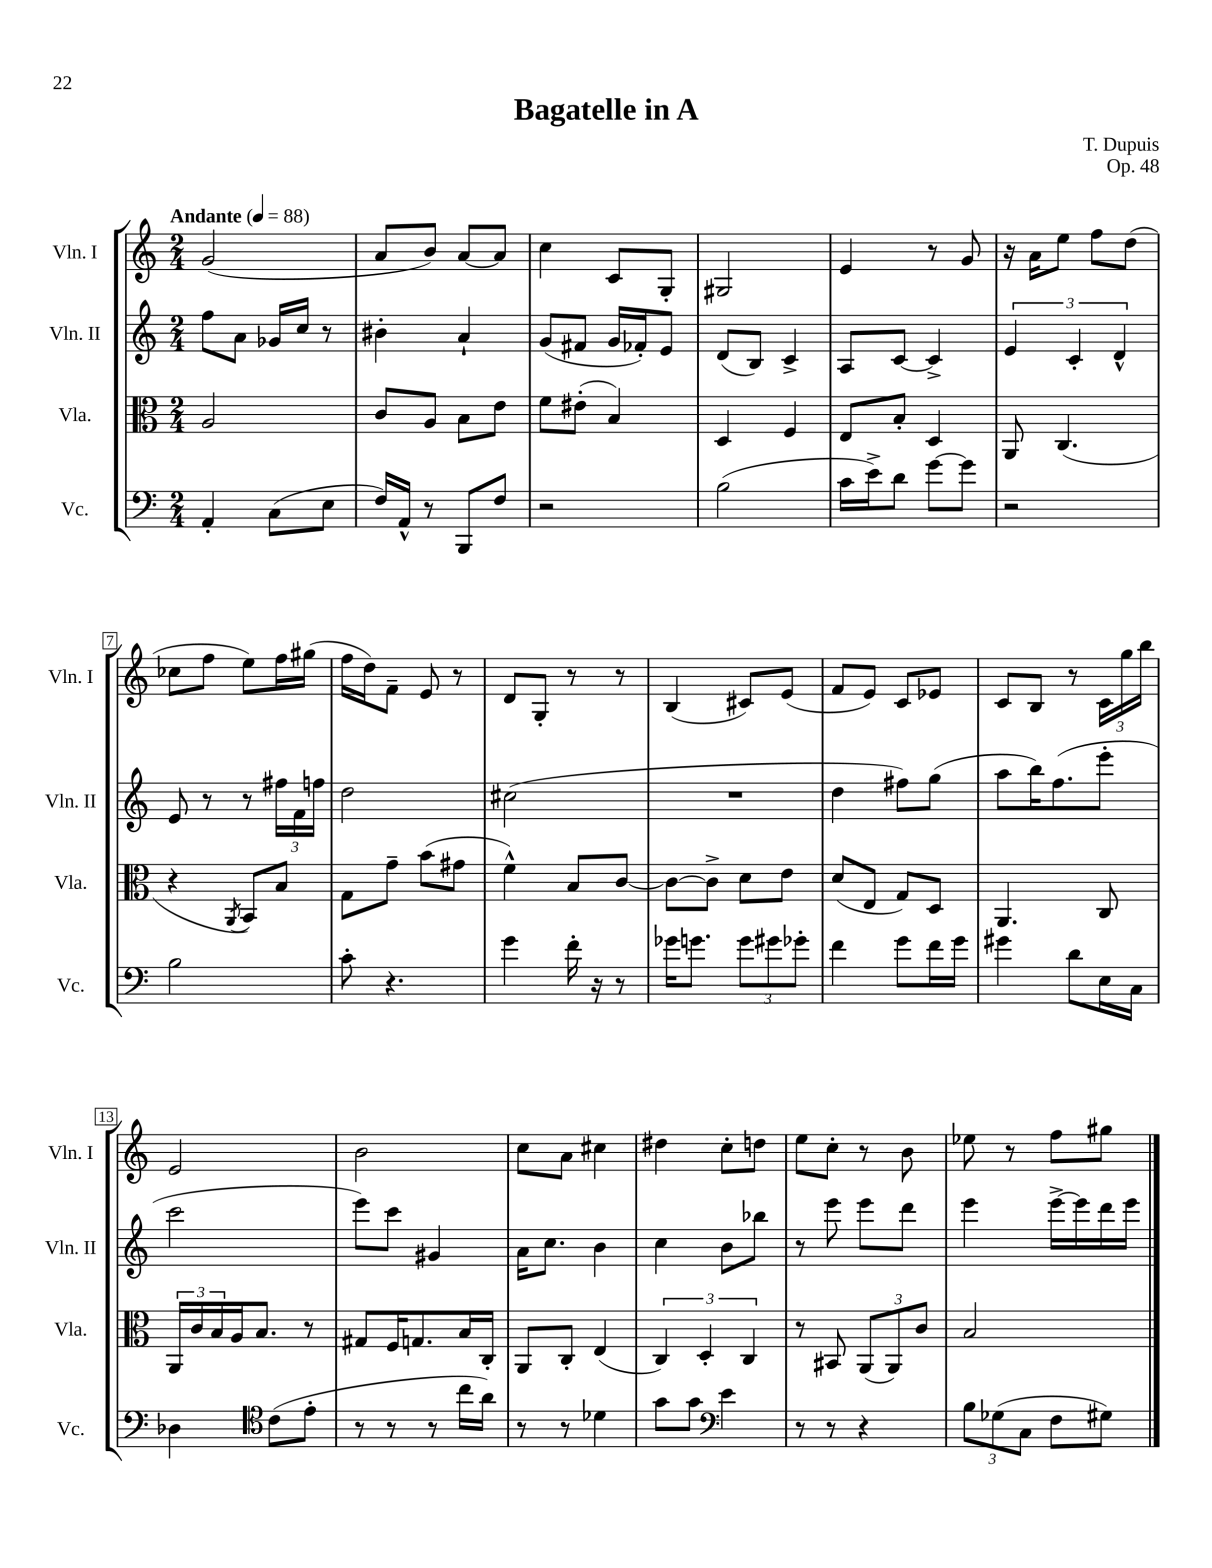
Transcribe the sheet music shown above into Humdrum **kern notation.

**kern	**kern	**kern	**kern
*staff4	*staff3	*staff2	*staff1
*clefF4	*clefC3	*clefG2	*clefG2
*k[]	*k[]	*k[]	*k[]
*M2/4	*M2/4	*M2/4	*M2/4
*MM88	*MM88	*MM88	*MM88
4AA'/	2A/	8ff\L	(2g/
.	.	8a\J	.
(8C\L	.	16g-/LL	.
.	.	16cc/JJ	.
8E\J	.	8r	.
=	=	=	=
16F/LL)	8c/L	4b#'\	8a/L
16AA^^/JJ	.	.	.
8r	8A/J	.	8b/J)
8BBB/L	8B\L	4a`/	[8a/L
8F/J	8e\J	.	8a/]J
=	=	=	=
2r	8f\L	(8g/L	4cc\
.	(8e#'\J	8f#/J	.
.	4B/)	16g/LL	8c/L
.	.	16f-'/J)	.
.	.	8e/J	8G'/J
=	=	=	=
(2B\	4D/	(8d/L	2G#/
.	.	8B/J)	.
.	4F/	4c^/	.
=	=	=	=
16c\LL	8E/L	8A/L	4e/
16e^\J)	.	.	.
8d\J	8B'/J	[8c/J	.
[8g\L	4D/	4c^/]	8r
8g\]J	.	.	8g/
=	=	=	=
2r	8AA/	6e/	16r
.	.	.	16a\LK
.	(4.C/	.	8ee\J
.	.	6c'/	.
.	.	.	8ff\L
.	.	6d^^/	.
.	.	.	(8dd\J
=	=	=	=
2B\	4r	8e/	8cc-\L
.	.	8r	8ff\J
.	8qAA/	.	.
.	8BB/L)	8r	8ee\L)
.	8B/J	24ff#\LL	16ff\L
.	.	24f\	.
.	.	.	(16gg#\JJ
.	.	24ff\JJ	.
=	=	=	=
8c'\	8G\L	2dd\	16ff\LL
.	.	.	16dd\J)
4.r	8g~\J	.	8f~\J
.	(8b\L	.	8e/
.	8g#\J	.	8r
=	=	=	=
4g\	4f^^\)	(2cc#\	8d/L
.	.	.	8G'/J
16f'\	8B/L	.	8r
16r	.	.	.
8r	[8c/J	.	8r
=	=	=	=
16g-\LK	8c\_L	2r	(4B/
8.g\J	.	.	.
.	8c^\]J	.	.
12g\L	8d\L	.	8c#/L)
12g#\	.	.	.
.	8e\J	.	(8e/J
12g-'\J	.	.	.
=	=	=	=
4f\	(8d/L	4dd\	8f/L
.	8E/J	.	8e/J)
8g\L	8G/L)	8ff#\L)	8c/L
16f\L	8D/J	(8gg\J	8e-/J
16g\JJ	.	.	.
=	=	=	=
4g#\	4.AA/	8aa\L	8c/L
.	.	16bb\K)	8B/J
.	.	(8.ff\	.
8d\L	.	.	8r
16E\L	8C/	8eee'\J	24c\LL
.	.	.	24gg\
16C\JJ	.	.	.
.	.	.	24bb\JJ
=	=	=	=
4D-\	24AA/LL	2ccc\	2e/
.	24c/	.	.
.	24B/	.	.
.	16A/J	.	.
.	8.B/J	.	.
*clefC4	*	*	*
(8c\L	.	.	.
8e'\J	8r	.	.
=	=	=	=
8r	8G#/L	8eee\L)	2b\
8r	16F/K	8ccc\J	.
.	8.G/	.	.
8r	.	4g#/	.
16cc\LL	16B/L	.	.
16a\JJ)	16C'/JJ	.	.
=	=	=	=
8r	8AA/L	16a\LK	8cc\L
.	.	8.cc\J	.
8r	8C'/J	.	8a\J
4d-\	(4E/	4b\	4cc#\
=	=	=	=
8g\L	6C/)	4cc\	4dd#\
8g\J	.	.	.
.	6D'/	.	.
*clefF4	*	*	*
4e\	.	8b\L	8cc'\L
.	6C/	.	.
.	.	8bb-\J	8dd\J
=	=	=	=
8r	8r	8r	8ee\L
8r	8BB#/	8eee\	8cc'\J
4r	(12AA/L	8eee\L	8r
.	12AA/)	.	.
.	.	8ddd\J	8b\
.	12c/J	.	.
=	=	=	=
12B\L	2B/	4eee\	8ee-\
(12G-\	.	.	.
.	.	.	8r
12C\J	.	.	.
8F\L	.	[16eee^\LL	8ff\L
.	.	16eee\]	.
8G#\J)	.	16ddd\	8gg#\J
.	.	16eee\JJ	.
==	==	==	==
*-	*-	*-	*-
